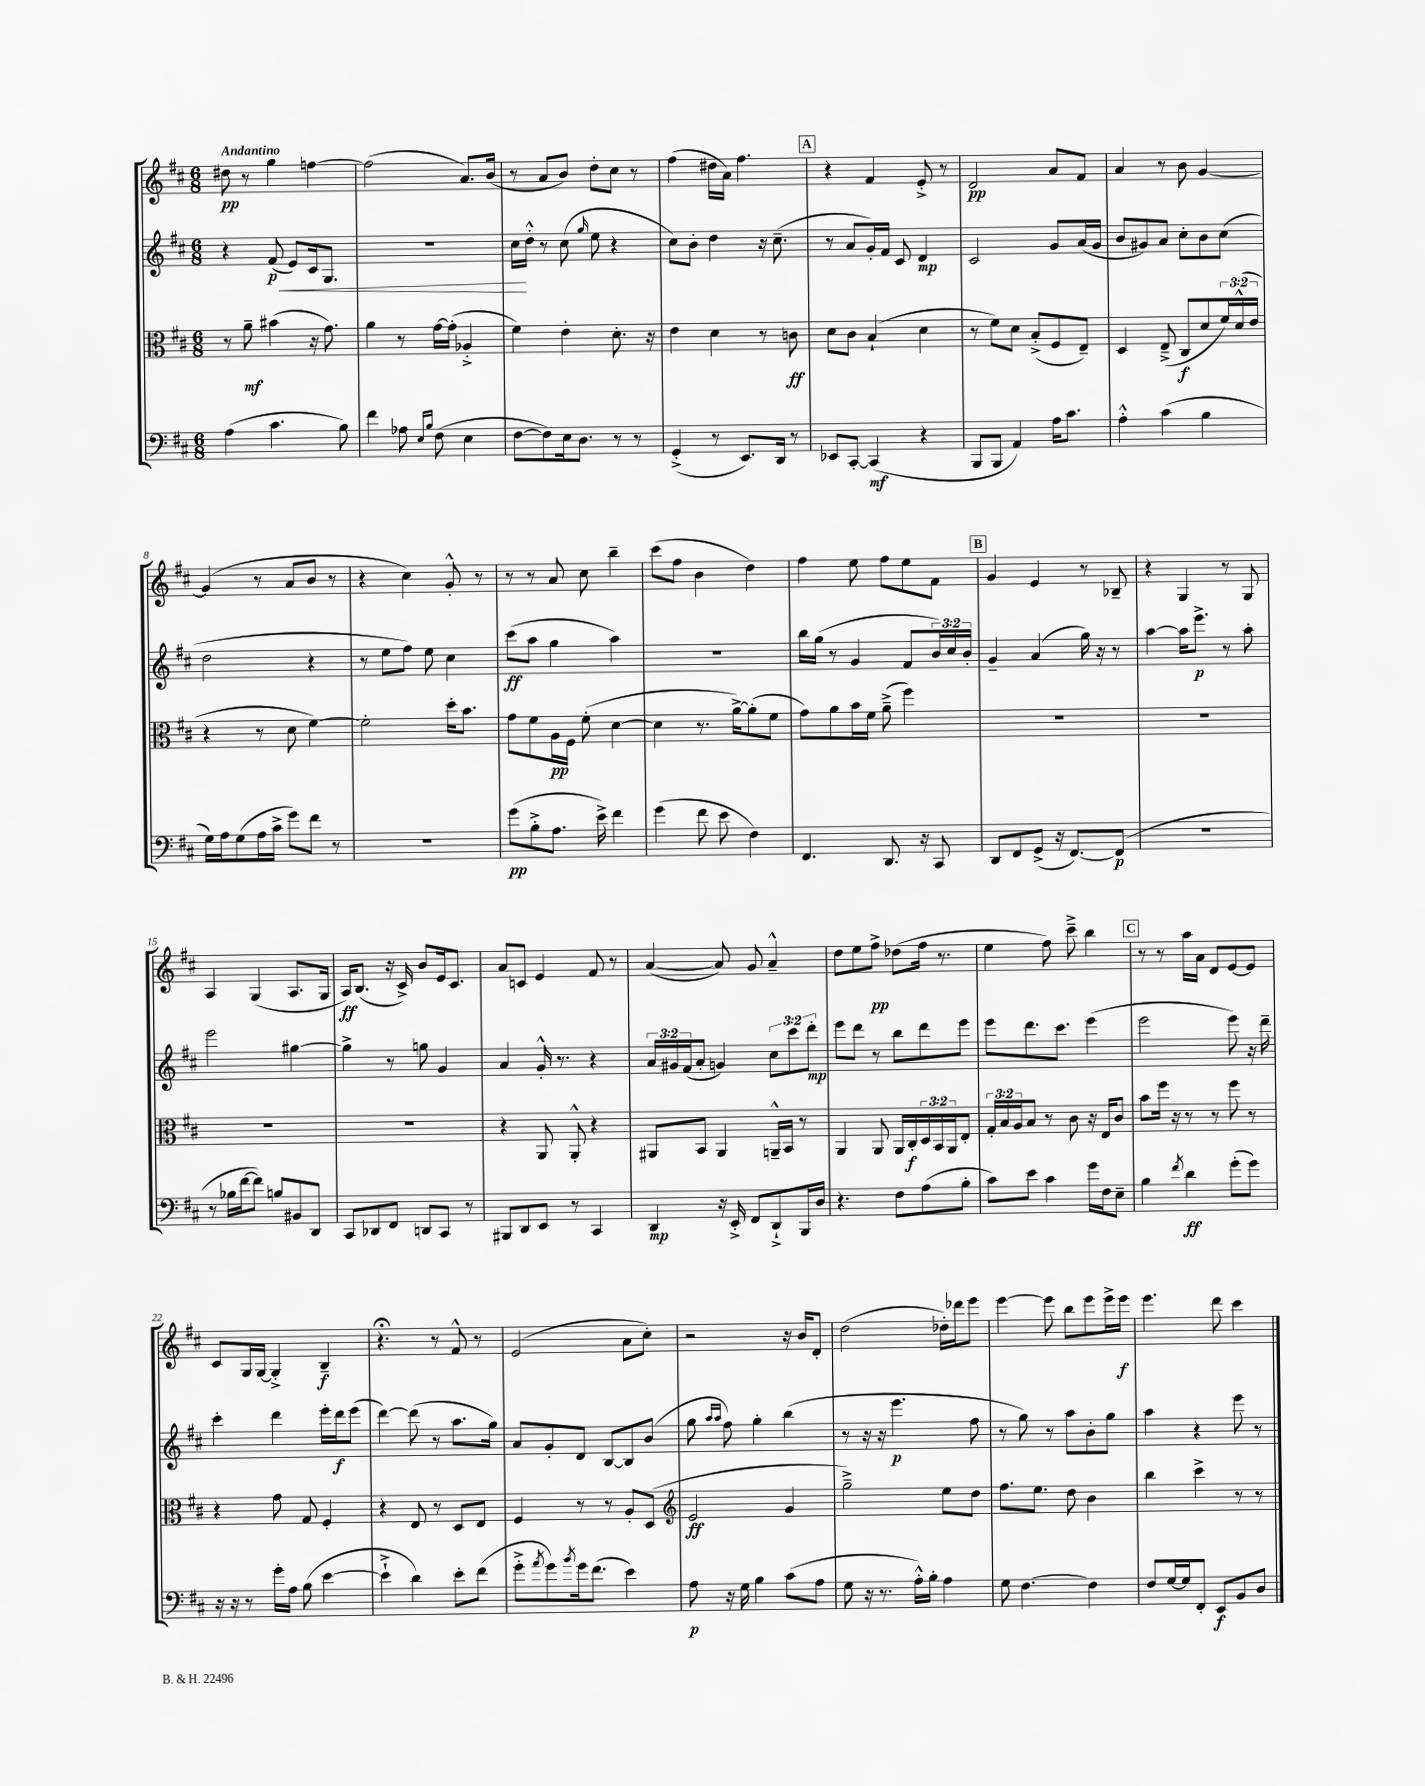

**kern	**kern	**kern	**kern
*staff4	*staff3	*staff2	*staff1
*clefF4	*clefC3	*clefG2	*clefG2
*k[f#c#]	*k[f#c#]	*k[f#c#]	*k[f#c#]
*M6/8	*M6/8	*M6/8	*M6/8
(4A	8r	4r	8dd#
.	8a~	.	8r
4.c#	(4b#	(8f#	4gg
.	.	8e)	.
.	16r	16c#	[4ff
.	8.g)	8.G	.
8B)	.	.	.
=	=	=	=
4f#	4a	2.r	(2ff]
8A-	8r	.	.
16qqE	.	.	.
16qqB	.	.	.
(8F#	[16g	.	.
.	(16g']	.	.
4E	4A-'^	.	8.a)
.	.	.	(16b
=	=	=	=
[8F#	4f#)	16cc#	8r
.	.	16dd'^^	.
8F#])	.	8r	8a
16E	4e'	(8cc#	8b)
8.D	.	.	.
.	.	16qqgg	.
.	.	8ee	8dd'
8r	8.d'	4r	8cc#
8r	.	.	8r
.	16r	.	.
=	=	=	=
(4GG'^	4e	8cc#)	(4ff#
.	.	8b'	.
8r	4d	4dd	16dd#
.	.	.	16a)
8.EE)	.	.	4.ff#
.	8r	16r	.
16DD	.	(8.cc#~	.
8r	8c	.	.
=	=	=	=
8EE-	8d	8r	4r
[8CC#'	8c#	8a	.
(4CC#]	(4B`	16g')	4f#
.	.	16f#	.
.	.	8c#	.
4r	4d	4d	8e'^
.	.	.	8r
=	=	=	=
8BBB	8r	2c#	2d
8BBB	8f#)	.	.
4AA)	8d	.	.
.	(8B'^	.	.
16A	8F#	8g	8a
8.c#	.	.	.
.	8E~)	(16a	8f#
.	.	16g	.
=	=	=	=
4A'^^	4D	8b	4a
.	.	8g#)	.
(4c#	(8E~^	8a	8r
.	8C#	8cc#'	8b
4B	8d	8b	[4g
.	24f#)	(8cc#	.
.	(24d^^	.	.
.	24e	.	.
=	=	=	=
16G)	4r	2dd	(4g]
16A	.	.	.
(8G	.	.	.
16A	8r	.	8r
16c#^	.	.	.
8g)	8d	.	8a
8f#	[4f#)	4r	8b
8r	.	.	8r
=	=	=	=
2.r	2f#']	8r	4r
.	.	8ee	.
.	.	8ff#)	4cc#)
.	.	8ee	.
.	16dd'	4cc#	8g'^^
.	8.b	.	.
.	.	.	8r
=	=	=	=
(8g	8g	(8ccc#	8r
8B'^	8f#	8aa	8r
8.A	16A	4gg	8a
.	16F#	.	.
.	(8f#'	.	8cc#
16e^)	.	.	.
4f#	[4d	4aa)	4bb~
=	=	=	=
(4g	4d]	2.r	(8ccc#
.	.	.	8ff#
8f#	8.r	.	4b
8e	.	.	.
.	[16a^)	.	.
4F#)	(8a']	.	4dd)
.	8f#	.	.
=	=	=	=
4.FF#	8g)	16bb	4ff#
.	.	(16gg	.
.	8a	8r	.
.	16b	4g	8ee
.	16f#	.	.
8.DD	(8a~^	.	8ff#
.	4ff#)	8f#	8ee
16r	.	.	.
8CC#	.	24b)	8f#
.	.	24cc#	.
.	.	24b'	.
=	=	=	=
8DD	2.r	4g~	4g
8FF#	.	.	.
(8GG^	.	(4a	4e
16r	.	.	.
[8.FF#)	.	.	.
.	.	16gg)	8r
.	.	16r	.
(8FF#]	.	8r	8B-~
=	=	=	=
2.r	2.r	[4aa	4r
.	.	16aa]	4G
.	.	8.eee^	.
.	.	8r	8r
.	.	8aa'	8G
=	=	=	=
8r	2.r	2eee	4A
16B-	.	.	.
[16f#	.	.	.
8f#])	.	.	(4G
8B	.	.	.
8BB#	.	[4gg#	8.A
8DD	.	.	.
.	.	.	16G
=	=	=	=
8CC#	2.r	4gg#^]	16A)
.	.	.	(8.B
8DD-	.	.	.
8FF#	.	8r	16r
.	.	.	16c#^)
8DD	.	8gg	8b
8CC#	.	4g	16e
.	.	.	8.c#
8r	.	.	.
=	=	=	=
8BBB#	4r	4a	8a
8DD	.	.	8c
8EE	8AA	16g'^^	4e
.	.	8.r	.
8r	8AA'^^	.	.
4CC#	4r	4r	8f#
.	.	.	8r
=	=	=	=
4DD	8AA#	24a	([4a
.	.	24g#	.
.	.	(24f#	.
.	8BB	8a'	.
16r	4AA#	4g)	8a])
16EE'^	.	.	.
8FF#	.	.	8g
8DD`^	16AA~^^	12cc#	4a~^^
.	16BB	.	.
.	.	12ccc#	.
16BBB	8r	.	.
.	.	12ddd'	.
16D	.	.	.
=	=	=	=
4.r	4AA	8eee	8dd
.	.	8ddd	8ee
.	8AA	8r	8ff#^
8F#	16AA	8bb	(8dd-
.	16C#'	.	.
(8A	24D	8ddd	16ff#
.	24BB	.	.
.	.	.	8.r
.	24AA	.	.
8B'	8E'	8eee	.
=	=	=	=
8c#)	24G'	8eee	4ee
.	24B	.	.
.	24A	.	.
8e	8B	8.ddd	.
4c#	8r	.	8ff#)
.	.	8.ccc#	.
.	8c#	.	8ccc#~^
16g	16r	(4eee	4bb
16F#	16E	.	.
8E~	8c#	.	.
=	=	=	=
4B	8b	2eee	8r
.	16ff#	.	8r
.	16r	.	.
8qf#	.	.	.
4d	8r	.	16aa
.	.	.	16a
.	8r	.	8d
(8g'	8ff#	8eee)	[8e
8g)	8r	16r	8e]
.	.	16ddd~	.
=	=	=	=
16r	4r	4ccc#'	8c#
16r	.	.	.
8r	.	.	16G
.	.	.	[16G
16g'	8g	4ddd	4G'^]
16A	.	.	.
(8B	8G	.	.
[4e	4F#'	16eee'	4B~
.	.	16ddd	.
.	.	(8eee	.
=	=	=	=
4e`^]	4r	[4ddd)	4.r;
4d)	8E	(8ddd]	.
.	8r	8r	8r
8e'	8D	8.aa	8f#^^
(8f#	8E	.	8r
.	.	16gg)	.
=	=	=	=
8g'^	4F#	8a	(2e
8qa	.	.	.
8g)	.	8g'	.
8qb	.	.	.
16g	8r	8d	.
(8.f#	.	.	.
.	8r	[8B	.
4e)	8A'	8B]	8a
.	(8D	(8b	8cc#')
=	=	=	=
*	*clefG2	*	*
8A	2e	8gg	2r
.	.	16qqaa	.
.	.	16qqaa	.
16r	.	8ff#)	.
16G	.	.	.
4B	.	4gg'	.
(8c#	4g	(4bb	16r
.	.	.	16b
8A	.	.	8d'
=	=	=	=
8G	2gg~^)	8r	(2dd
16r	.	16r	.
8.r	.	16r	.
.	.	4.eee	.
16A'^^)	.	.	.
16B'	.	.	.
4A	8ee	.	16dd-')
.	.	.	16ddd-
.	8dd	8ff#	8eee
=	=	=	=
8G	8.ff#	8r	[4eee
[4.F#	.	8gg)	.
.	8.ee	.	.
.	.	8r	8eee]
.	8dd	8aa	8bb
4F#]	4b	8b'	8eee
.	.	8gg	16eee^
.	.	.	16eee
=	=	=	=
8F#	4bb	4aa	4.eee
[16G	.	.	.
16G]	.	.	.
8FF#'	4ccc#^	4r	.
8EE	.	.	8ddd
8BB	8r	8eee	4ccc#
8D	8r	8r	.
==	==	==	==
*-	*-	*-	*-
